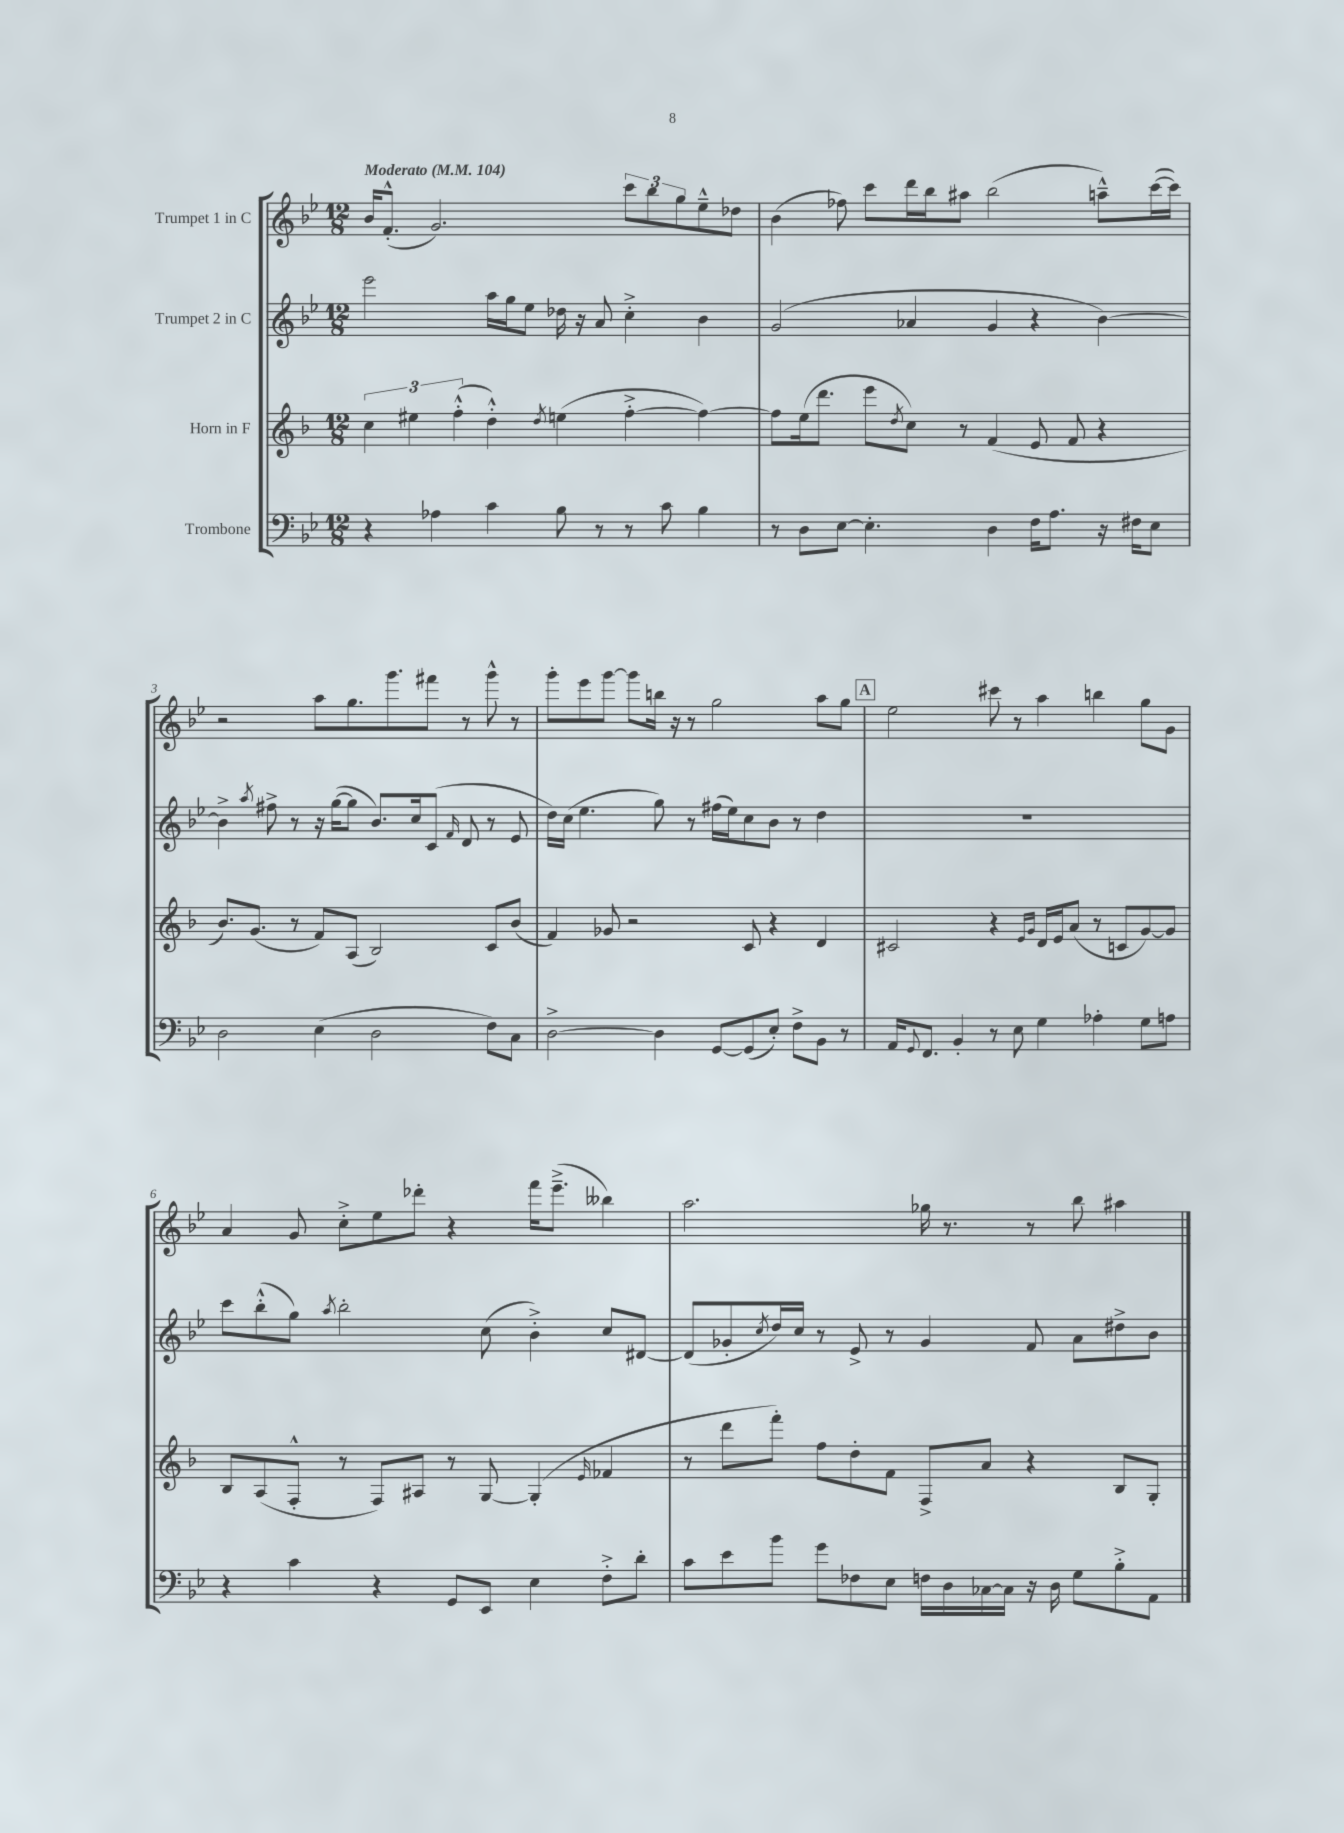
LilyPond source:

<<
\new StaffGroup <<
\new Staff = "s0" \with { instrumentName = "Trumpet 1 in C" } {
    \clef treble \key bes \major \numericTimeSignature \time 12/8 \tempo "Moderato" 4 = 104
    bes'16 f'8.-.-^( g'2.) \tuplet 3/2 { c'''8 bes''8 g''8 } ees''8---^ des''8 |
    bes'4( fes''8) c'''8 d'''16 bes''16 ais''8 bes''2( a''8---^) c'''16~( c'''16) |
    r2 a''8 g''8. g'''8. fis'''8 r8 g'''8-^ r8 |
    g'''8-. ees'''8 g'''8~ g'''8 b''16 r16 r8 g''2 a''8 g''8 |
    \mark \markup { \box "A" } ees''2 cis'''8 r8 a''4 b''4 g''8 g'8 |
    a'4 g'8 c''8-.-> ees''8 des'''8-. r4 f'''16 ees'''8.--->( beses''4) |
    a''2. ges''16 r8. r8 bes''8 ais''4 \bar "|." |
}
\new Staff = "s1" \with { instrumentName = "Trumpet 2 in C" } {
    \clef treble \key bes \major \numericTimeSignature \time 12/8
    ees'''2 a''16 g''16 ees''8 des''16 r16 a'8 c''4-.-> bes'4 |
    g'2( aes'4 g'4 r4 bes'4~) |
    bes'4-> \acciaccatura { a''8 } fis''8-> r8 r16 g''16~( g''8 bes'8.) c''16 c'8( \grace { f'16 } d'8 r8 ees'8 |
    d''16) c''16( ees''4. g''8) r8 fis''16( ees''16) c''8 bes'8 r8 d''4 |
    \mark \markup { \box "A" } R1. |
    c'''8 bes''8-.-^( g''8) \acciaccatura { a''8 } bes''2-. c''8( bes'4-.->) c''8 dis'8~ |
    dis'8( ges'8-. \acciaccatura { c''8 } d''16) c''16 r8 ees'8-> r8 ges'4 f'8 a'8 dis''8-> bes'8 \bar "|." |
}
\new Staff = "s2" \with { instrumentName = "Horn in F" } {
    \clef treble \key f \major \numericTimeSignature \time 12/8
    \tuplet 3/2 { c''4 eis''4 f''4-.-^( } d''4-.-^) \acciaccatura { d''8 } e''4( f''4~-.-> f''4~) |
    f''8 e''16( d'''8. e'''8 \acciaccatura { d''8 } c''8) r8 f'4( e'8 f'8 r4 |
    bes'8.) g'8.( r8 f'8) a8( bes2) c'8 bes'8( |
    f'4) ges'8 r2 c'8 r4 d'4 |
    \mark \markup { \box "A" } cis'2 r4 \grace { e'16 g'16 } d'16 e'16 a'8( r8 c'8 g'8~) g'8 |
    bes8 a8( f8-.-^ r8 f8) ais8 r8 g8~ g4-.( \grace { e'16 } fes'4 |
    r8 d'''8 f'''8-.) f''8 d''8-. f'8 f8-> a'8 r4 bes8 g8-. \bar "|." |
}
\new Staff = "s3" \with { instrumentName = "Trombone" } {
    \clef bass \key bes \major \numericTimeSignature \time 12/8
    r4 aes4 c'4 bes8 r8 r8 c'8 bes4 |
    r8 d8 ees8~ ees4.-. d4 f16 a8. r16 fis16 ees8 |
    d2 ees4( d2 f8) c8 |
    d2~-> d4 g,8~ g,8( ees8-.) f8-> bes,8 r8 |
    \mark \markup { \box "A" } a,16 \appoggiatura { g,8 } f,8. bes,4-. r8 ees8 g4 aes4-. g8 a8 |
    r4 c'4 r4 g,8 ees,8 ees4 f8-.-> d'8-. |
    c'8 ees'8 bes'8 g'8 fes8 ees8 f16 d16 ces16~ ces16 r16 d16 g8 bes8-.-> a,8 \bar "|." |
}
>>
>>
